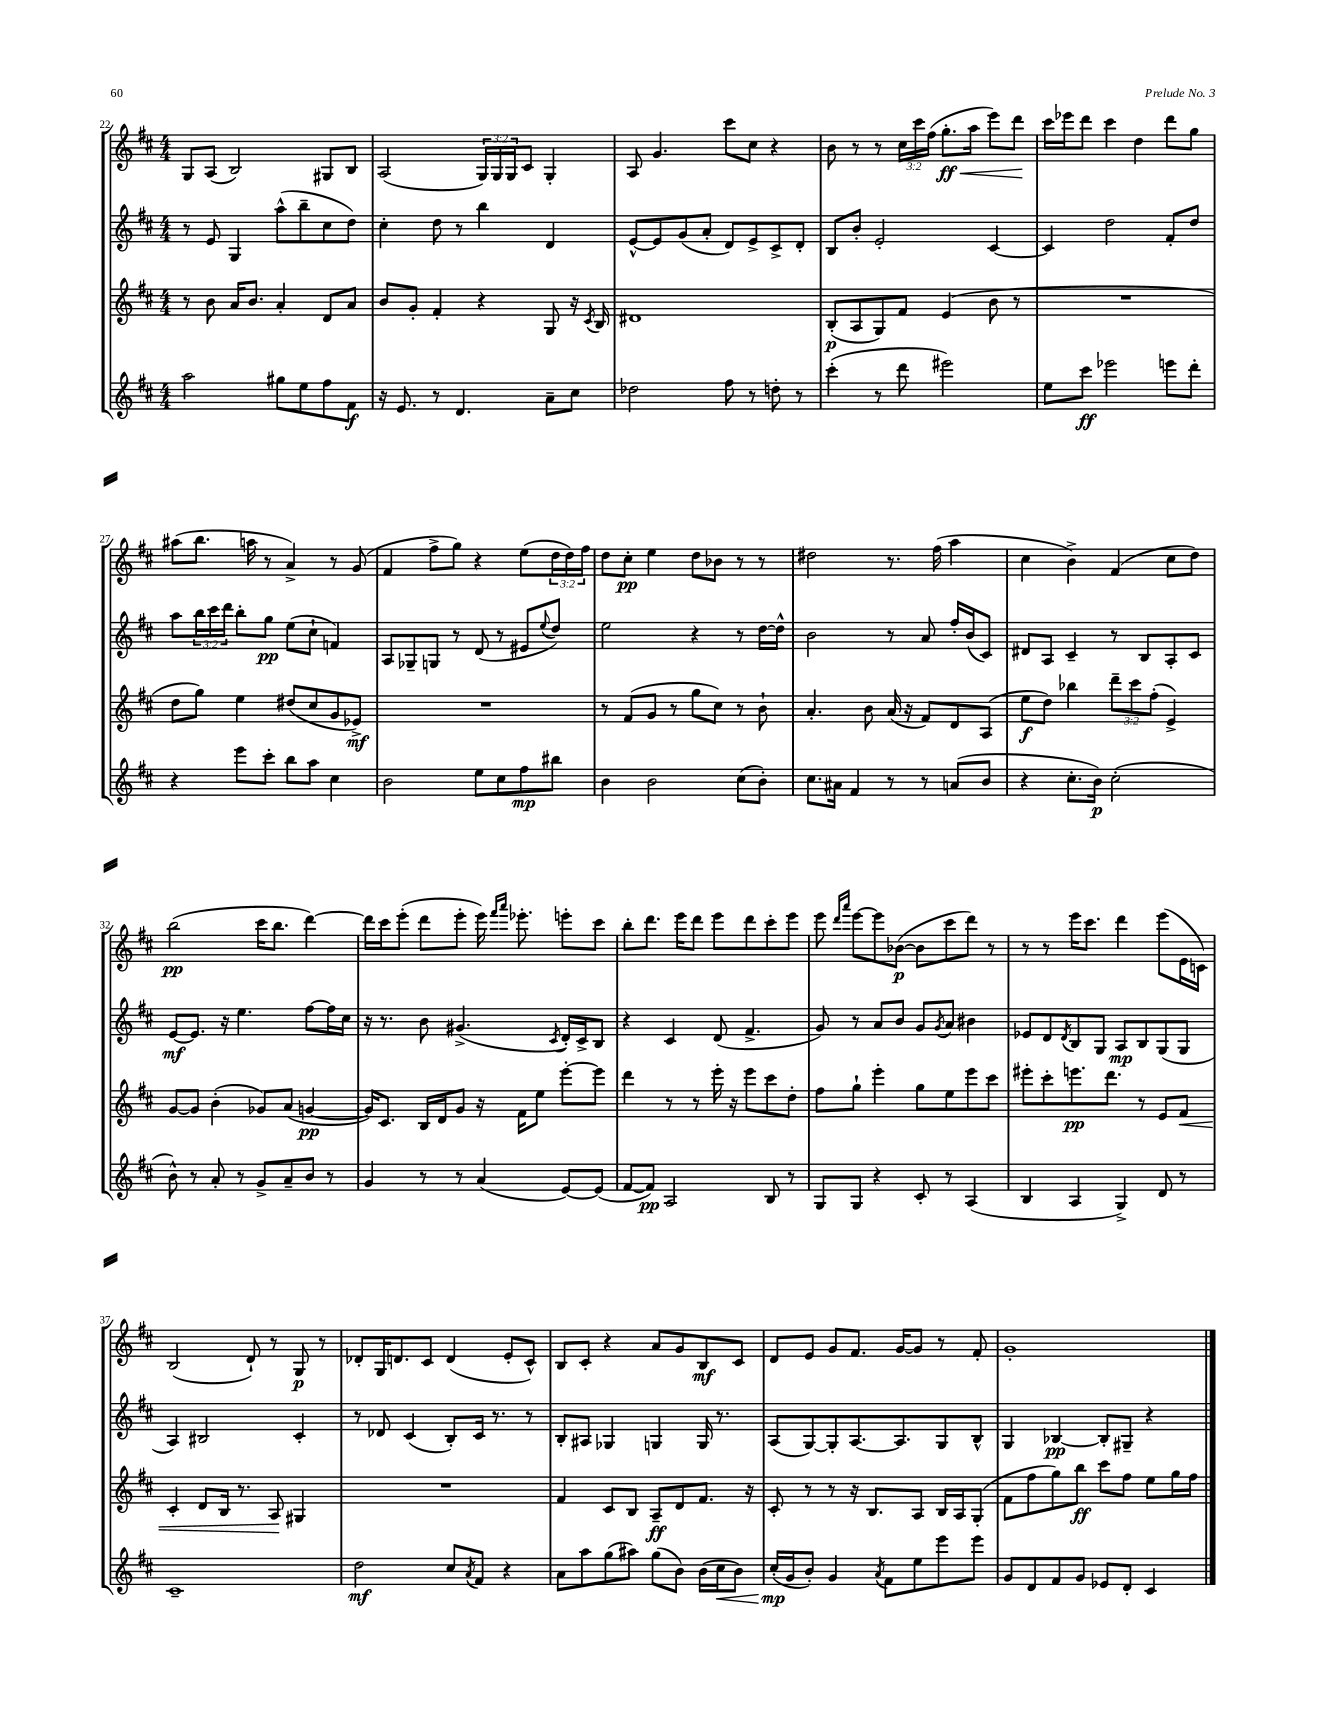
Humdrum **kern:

**kern	**kern	**kern	**kern
*staff4	*staff3	*staff2	*staff1
*clefG2	*clefG2	*clefG2	*clefG2
*k[f#c#]	*k[f#c#]	*k[f#c#]	*k[f#c#]
*M4/4	*M4/4	*M4/4	*M4/4
2aa	8r	8r	8G
.	8b	8e	(8A
.	16a	4G	2B)
.	8.b	.	.
8gg#	4a'	(8aa^^	.
8ee	.	8bb~	.
8ff#	8d	8cc#	8G#
8f#	8a	8dd)	8B
=	=	=	=
16r	8b	4cc#'	(2A
8.e	.	.	.
.	8g'	.	.
8r	4f#'	8dd	.
4.d	.	8r	.
.	4r	4bb	24G)
.	.	.	24G
.	.	.	24G
.	.	.	8c#
8a~	8G	4d	4G'
8cc#	16r	.	.
.	8qc#	.	.
.	16B	.	.
=	=	=	=
2dd-	1d#	[8e^^	8A
.	.	8e]	4.g
.	.	(8g	.
.	.	8a'	.
8ff#	.	8d)	8ccc#
8r	.	8e^	8cc#
8dd'	.	8c#^	4r
8r	.	8d'	.
=	=	=	=
(4ccc#'	(8B'	8B	8b
.	8A	8b'	8r
8r	8G)	2e'	8r
8ddd	8f#	.	24cc#
.	.	.	24ccc#
.	.	.	(24ff#
2eee#)	(4e	.	8.gg'
.	.	.	16aa
.	8b	[4c#	8eee)
.	8r	.	8ddd
=	=	=	=
8ee	1r	4c#]	16ccc#
.	.	.	16eee-
8ccc#	.	.	8ddd
2eee-	.	2dd	4ccc#
.	.	.	4dd
8eee	.	8f#'	8ddd
8ddd'	.	8dd	8gg
=	=	=	=
4r	8dd	8aa	(8aa#
.	8gg)	24bb	8.bb
.	.	24ccc#	.
.	.	24ddd	.
8eee	4ee	8bb'	.
.	.	.	16aa
8ccc#'	.	8gg	8r
8bb	(8dd#	(8ee	4a^)
8aa	8cc#	8cc#`	.
4cc#	8g	4f)	8r
.	8e-^)	.	(8g
=	=	=	=
2b	1r	8A	4f#
.	.	8G-~	.
.	.	8G	8ff#^
.	.	8r	8gg)
8ee	.	(8d	4r
8cc#	.	8r	.
8ff#	.	8e#	(8ee
.	.	8qqee	.
8bb#	.	8dd)	24dd
.	.	.	24dd)
.	.	.	24ff#
=	=	=	=
4b	8r	2ee	8dd
.	(8f#	.	8cc#'
2b	8g	.	4ee
.	8r	.	.
.	8gg	4r	8dd
.	8cc#)	.	8b-
(8cc#	8r	8r	8r
8b')	8b`	[16dd	8r
.	.	16dd^^]	.
=	=	=	=
8.cc#	4.a'	2b	2dd#
16a#	.	.	.
4f#	.	.	.
.	8b	.	.
8r	(16a	8r	8.r
.	16r	.	.
8r	8f#)	8a	.
.	.	.	(16ff#
(8a	8d	16ff#'	4aa
.	.	(16b	.
8b	(8A	8c#)	.
=	=	=	=
4r	8ee	8d#	4cc#
.	8dd)	8A	.
8.cc#'	4bb-	4c#~	4b^)
16b)	.	.	.
(2cc#'	12ddd~	8r	(4f#
.	12ccc#	.	.
.	.	8B	.
.	(12ff#'	.	.
.	4e^)	8A'	8cc#
.	.	8c#	8dd)
=	=	=	=
8b^^)	[8g	[8e	(2bb
8r	8g]	8.e]	.
8a'	(4b'	.	.
.	.	16r	.
8r	.	4.ee	.
8g^	8g-)	.	16ccc#
.	.	.	8.bb
8a~	(8a	.	.
8b	[4g	[8ff#	[4ddd)
8r	.	16ff#]	.
.	.	16cc#	.
=	=	=	=
4g	16g])	16r	16ddd]
.	8.c#	8.r	16ccc#
.	.	.	(8eee'
8r	16B	8b	8ddd
.	16d	.	.
8r	8g	(4.g#^	8eee'
(4a	16r	.	16eee)
.	.	.	16qqfff#
.	.	.	16qqaaa
.	16f#	.	8.eee-'
.	8ee	.	.
.	.	8qc#	.
[8e)	[8eee'	16d')	8eee'
.	.	16c#^	.
(8e]	8eee]	8B	8ccc#
=	=	=	=
[8f#	4ddd	4r	8bb'
8f#])	.	.	8.ddd
2A	8r	4c#	.
.	.	.	16eee
.	8r	.	8ddd
.	16eee'	(8d	8eee
.	16r	.	.
.	8eee	4.f#^	8ddd
8B	8ccc#	.	8ccc#'
8r	8dd'	.	8eee
=	=	=	=
8G	8ff#	8g)	8eee
.	.	.	16qqddd
.	.	.	16qqaaa
8G	8gg`	8r	[8eee
4r	4eee'	8a	8eee]
.	.	8b	([8b-
8c#'	8gg	8g	8b-]
.	.	8qg	.
8r	8ee	8a	8ccc#
(4A	8eee	4b#	8ddd)
.	8ccc#	.	8r
=	=	=	=
4B	8eee#'	8e-	8r
.	8ccc#'	8d	8r
.	.	8qd	.
4A	8.eee	8B	16eee
.	.	.	8.ccc#
.	.	8G	.
.	8.ddd	.	.
4G^)	.	8A	4ddd
.	8r	8B	.
8d	8e	(8G	(8eee
8r	8f#	8G	16e
.	.	.	16c)
=	=	=	=
1c#~	4c#'	4A)	(2B
.	8d	2B#	.
.	16B	.	.
.	8.r	.	.
.	.	.	8d`)
.	8A	.	8r
.	4G#	4c#'	8G
.	.	.	8r
=	=	=	=
2dd	1r	8r	8d-'
.	.	8d-	16G
.	.	.	8.d
.	.	(4c#	.
.	.	.	8c#
8cc#	.	8B')	(4d
8qa	.	.	.
8f#	.	16c#	.
.	.	8.r	.
4r	.	.	8e'
.	.	8r	8c#^^)
=	=	=	=
8a	4f#	8B'	8B
8aa	.	8A#	8c#'
(8gg	8c#	4G-	4r
8aa#)	8B	.	.
(8gg	8A~	4G	8a
8b)	8d	.	8g
(16b	8.f#	16G	8B
16cc#	.	8.r	.
8b)	.	.	8c#
.	16r	.	.
=	=	=	=
(16cc#'	8c#'	(8A	8d
16g	.	.	.
8b')	8r	[8G)	8e
4g	8r	8G']	8g
.	16r	[8.A	8.f#
.	8.B	.	.
8qa	.	.	.
8f#	.	.	.
.	.	8.A]	[16g
8ee	8A	.	8g]
8eee	16B	8G	8r
.	16A	.	.
8eee	(8G'	8B^^	8f#'
=	=	=	=
8g	8f#	4G	1g'
8d	8ff#	.	.
8f#	8gg)	[4B-	.
8g	8bb	.	.
8e-	8ccc#	8B-']	.
8d'	8ff#	8G#~	.
4c#	8ee	4r	.
.	16gg	.	.
.	16ff#	.	.
==	==	==	==
*-	*-	*-	*-
